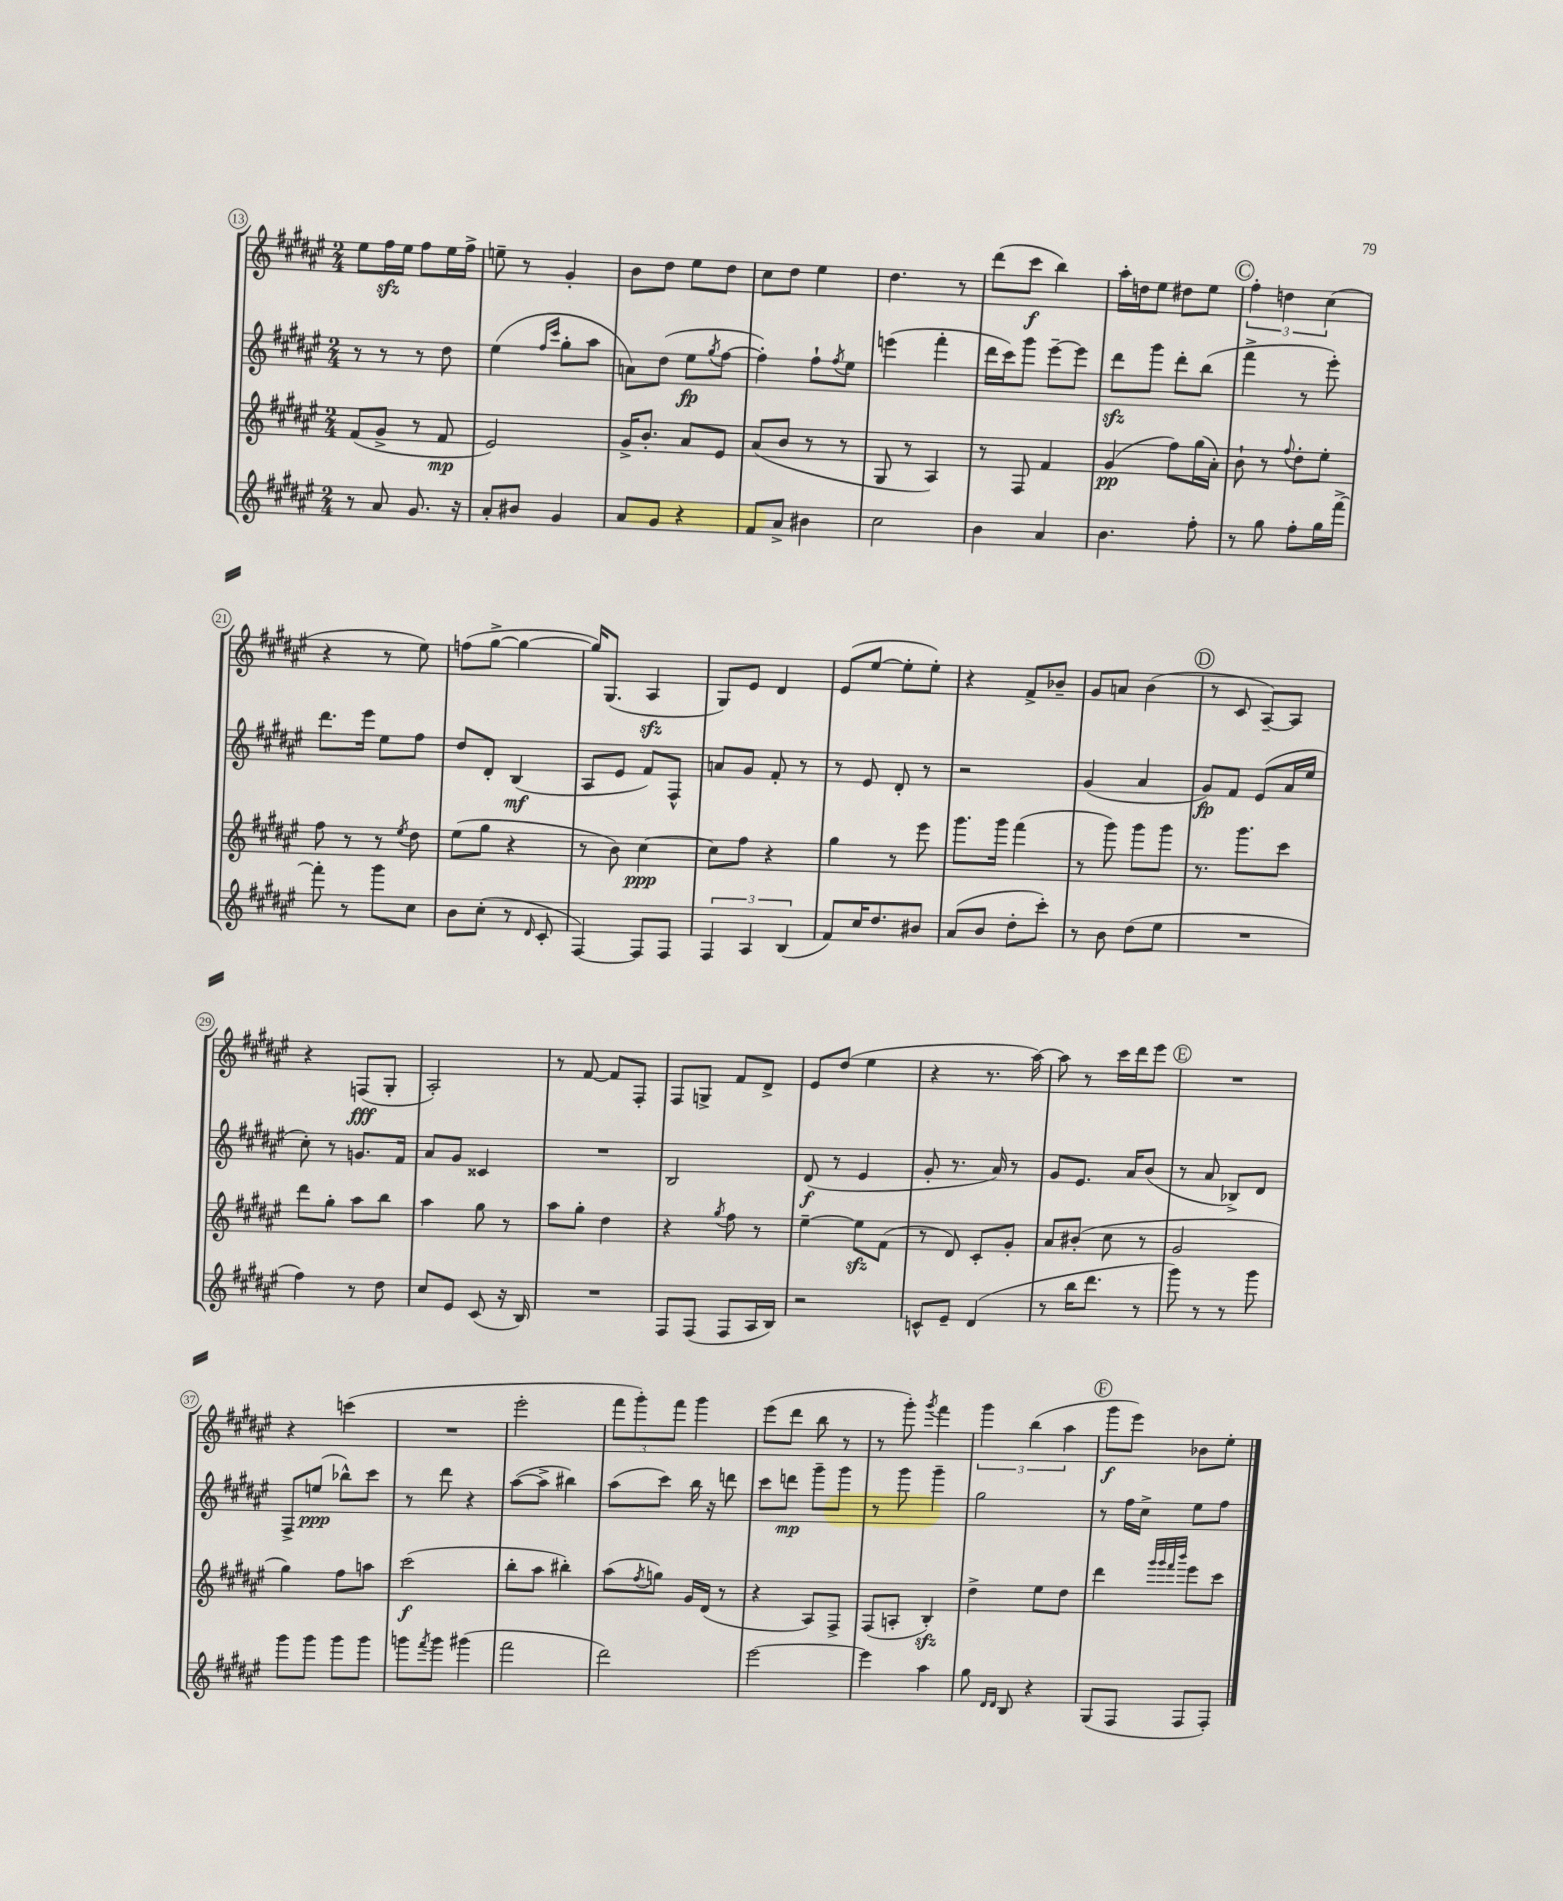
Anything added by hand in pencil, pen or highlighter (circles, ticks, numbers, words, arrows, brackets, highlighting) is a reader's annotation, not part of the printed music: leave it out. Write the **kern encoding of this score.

**kern	**kern	**kern	**kern
*staff4	*staff3	*staff2	*staff1
*clefG2	*clefG2	*clefG2	*clefG2
*k[f#c#g#d#a#e#]	*k[f#c#g#d#a#e#]	*k[f#c#g#d#a#e#]	*k[f#c#g#d#a#e#]
*M2/4	*M2/4	*M2/4	*M2/4
8r	(8f#/L	8r	8ee#\L
8a#/	8g#^/J	8r	16ff#\L
.	.	.	16ee#\JJ
8.g#/	8r	8r	8ff#\L
.	8f#/	8dd#\	16ee#\L
16r	.	.	16ff#^\JJ
=	=	=	=
8a#'/L	2e#/)	(4ee#\	8ee~\
8b#/J	.	.	8r
.	.	16qqff#/LL	.
.	.	16qqccc#/JJ	.
4g#/	.	8gg#'\L	4g#'/
.	.	8aa#\J	.
=	=	=	=
8a#/L	16g#^/LK	8a\L)	8b\L
.	8.b'/J	.	.
8g#/J	.	(8dd#\J	8dd#\J
4r	8a#/L	8ee#\L	8ee#\L
.	.	8qgg#/	.
.	8e#/J	[8ff#\J	8dd#\J
=	=	=	=
8f#/L	(8a#/L	4ff#'\])	8cc#\L
8a#^/J	8b/J	.	8dd#\J
4b#\	8r	8ff#`\L	4ee#\
.	.	8qff#/	.
.	8r	8ee#\J	.
=	=	=	=
2cc#\	8G#/	(4eee\	4.dd#\
.	8r	.	.
.	4A#/)	4fff#'\	.
.	.	.	8r
=	=	=	=
4b\	8r	16ddd#\LL	(8ddd#\L
.	.	16ccc#\J)	.
.	8F#/	8ggg#\J	8ccc#\J
4a#/	4f#/	[8eee#~\L	4bb\)
.	.	8eee#\]J	.
=	=	=	=
4.b\	(4g#/	8ddd#\L	16aa#'\LL
.	.	.	16dd\J
.	.	8ggg#\J	8ee#\J
.	8ff#\L)	8ddd#'\L	8dd#\L
8ff#'\	(16gg#\L	(8bb\J	8ee#\J
.	16a#'\JJ)	.	.
=	=	=	=
8r	8b`\	4fff#^\	6ff#'\
8gg#\	8r	.	.
.	.	.	6dd\
.	8qqff#/	.	.
8ff#'\L	8dd#'\L	8r	.
.	.	.	(6cc#\
16gg#\L	8ee#'\J	8eee#'\)	.
[16fff#^\JJ	.	.	.
=	=	=	=
8fff#'\]	8ff#\	8.ddd#\L	4r
8r	8r	.	.
.	.	16eee#\Jk	.
8ggg#\L	8r	8ee#\L	8r
.	8qee#/	.	.
8cc#\J	8dd#\	8ff#\J	8ee#\)
=	=	=	=
8b\L	(8ee#\L	8dd#/L	(8ff\L
(8cc#'\J	8gg#\J	8d#'/J	[8gg#^\J
8r	4r	(4B/	4gg#\_
16qqd#/	.	.	.
8c#'/	.	.	.
=	=	=	=
[4F#/)	8r	8A#/L	16gg#/]LK)
.	.	.	(8.G#/J
.	8b\)	8e#/J	.
8F#/]L	[4cc#\	8f#/L)	4A#/
8F#/J	.	8F#^^/J	.
=	=	=	=
6F#/	8cc#\]L	8a/L	8G#/L)
.	8ff#\J	8g#/J	8e#/J
6A#/	.	.	.
.	4r	8f#'/	4d#/
(6B/	.	.	.
.	.	8r	.
=	=	=	=
8f#/L)	4gg#\	8r	(8e#/L
16cc#/K	.	8e#/	[8ee#/J
8.dd#/	.	.	.
.	8r	8d#'/	8ee#'\]L
8b#/J	8eee#\	8r	8ee#'\J)
=	=	=	=
(8a#/L	8.ggg#\L	2r	4r
8b/J	.	.	.
.	16ggg#\Jk	.	.
8dd#'\L	(4fff#\	.	8f#^/L
8ccc#'\J)	.	.	8b-~/J
=	=	=	=
8r	8r	(4g#/	8g#/L
8b\	8ggg#\)	.	8a/J
(8dd#\L	8ggg#\L	4a#/	(4b\
8ee#\J	8ggg#\J	.	.
=	=	=	=
2r	8.r	8g#/L)	8r
.	.	8f#/J	8c#/
.	8.ggg#\L	.	.
.	.	(8e#/L	[8A#~/L)
.	8ccc#\J	16a#/L	8A#/]J
.	.	16ee#/JJ	.
=	=	=	=
4ff#\)	8ddd#\L	8cc#'\)	4r
.	8gg#'\J	8r	.
8r	8aa#\L	8.g/L	(8F/L
8dd#\	8bb\J	.	8G#'/J
.	.	16f#/Jk	.
=	=	=	=
8cc#/L	4aa#\	8a#/L	2A#'/)
8e#/J	.	8g#/J	.
(8c#/	8gg#\	4c##/	.
16r	8r	.	.
16B/)	.	.	.
=	=	=	=
2r	8aa#\L	2r	8r
.	8gg#'\J	.	[8f#/
.	4dd#\	.	8f#/]L
.	.	.	8F#'/J
=	=	=	=
8F#/L	4r	2B/	8F#/L
(8F#/J	.	.	8G^/J
.	8qgg#/	.	.
8F#/L	8ff#\	.	8f#/L
16A#/L	8r	.	8d#^/J
16B/JJ)	.	.	.
=	=	=	=
2r	[4ee#~\	(8d#/	8e#/L
.	.	8r	(8dd#/J
.	8ee#\]L	4e#/	4ee#\
.	(8f#\J	.	.
=	=	=	=
8c^^/L	8r	8g#'/	4r
8e#~/J	8d#/)	8.r	.
(4d#/	8c#'/L	.	8.r
.	.	16a#/)	.
.	8g#'/J	8r	.
.	.	.	[16aa#\)
=	=	=	=
8r	8a#/L	8g#/L	8aa#\]
16bb\LK	(8b#'/J	8.e#/J	8r
8.ddd#\J	.	.	.
.	8cc#\	.	16ccc#\LL
.	.	16a#/LK	16ddd#\J
8r	8r	(8b/J	8eee#\J
=	=	=	=
8ggg#\)	2g#/	8r	2r
8r	.	8a#/	.
8r	.	8B-^/L)	.
8ggg#\	.	8d#/J	.
=	=	=	=
8ggg#\L	4gg#\)	8F#^/L	4r
8ggg#\J	.	(8ee/J	.
8ggg#\L	8ff#\L	8bb-^^\L)	(4ccc\
8ggg#\J	8aa\J	8ccc#\J	.
=	=	=	=
8ggg\L	(2ccc#\	8r	2r
8qfff#/	.	.	.
8ggg\J	.	8ddd#\	.
(4ggg#\	.	4r	.
=	=	=	=
2fff#\	8bb'\L	([8aa#\L	2eee#'\
.	8aa#\J	8aa#^\]J	.
.	4bb#'\)	4bb#\)	.
=	=	=	=
2ddd#\)	(8aa#\L	(8aa#\L	12fff#\L
.	.	.	12ggg#'\)
.	8qff#/	.	.
.	8gg\J)	8ccc#\J)	.
.	.	.	12fff#\J
.	16g#/LL	16bb\	4ggg#\
.	(16d#/JJ	16r	.
.	8r	8ddd\	.
=	=	=	=
[2eee#\	4r	8ccc#\L	(8eee#\L
.	.	8ddd\J	8ddd#\J
.	8A#/L)	8ggg#~\L	8bb\
.	8F#^/J	8ggg#\J	8r
=	=	=	=
4eee#\]	(8F#/L	8r	8r
.	8A'/J	8ggg#\	8ggg#'\)
.	.	.	8qggg#/
4aa#\	4B'/)	4ggg#~\	4fff#\
=	=	=	=
8gg#\	4dd#^\	2gg#\	6ggg#\
16qqd#/LL	.	.	.
16qqd#/JJ	.	.	.
8B/	.	.	.
.	.	.	(6bb\
4r	8ee#\L	.	.
.	.	.	6aa#\
.	8dd#\J	.	.
=	=	=	=
(8G#/L	4ddd#\	8r	8ggg#\L
8F#/J	.	16ff#\LL	8eee#\J)
.	.	16cc#^\JJ	.
.	32qqggg#/LLL	.	.
.	32qqggg#/	.	.
.	32qqfff#/	.	.
.	32qqbbb/JJJ	.	.
8F#/L	8eee#\L	8ee#\L	8b-\L
8F#'/J)	8ccc#\J	8ff#\J	8ee#'\J
==	==	==	==
*-	*-	*-	*-
